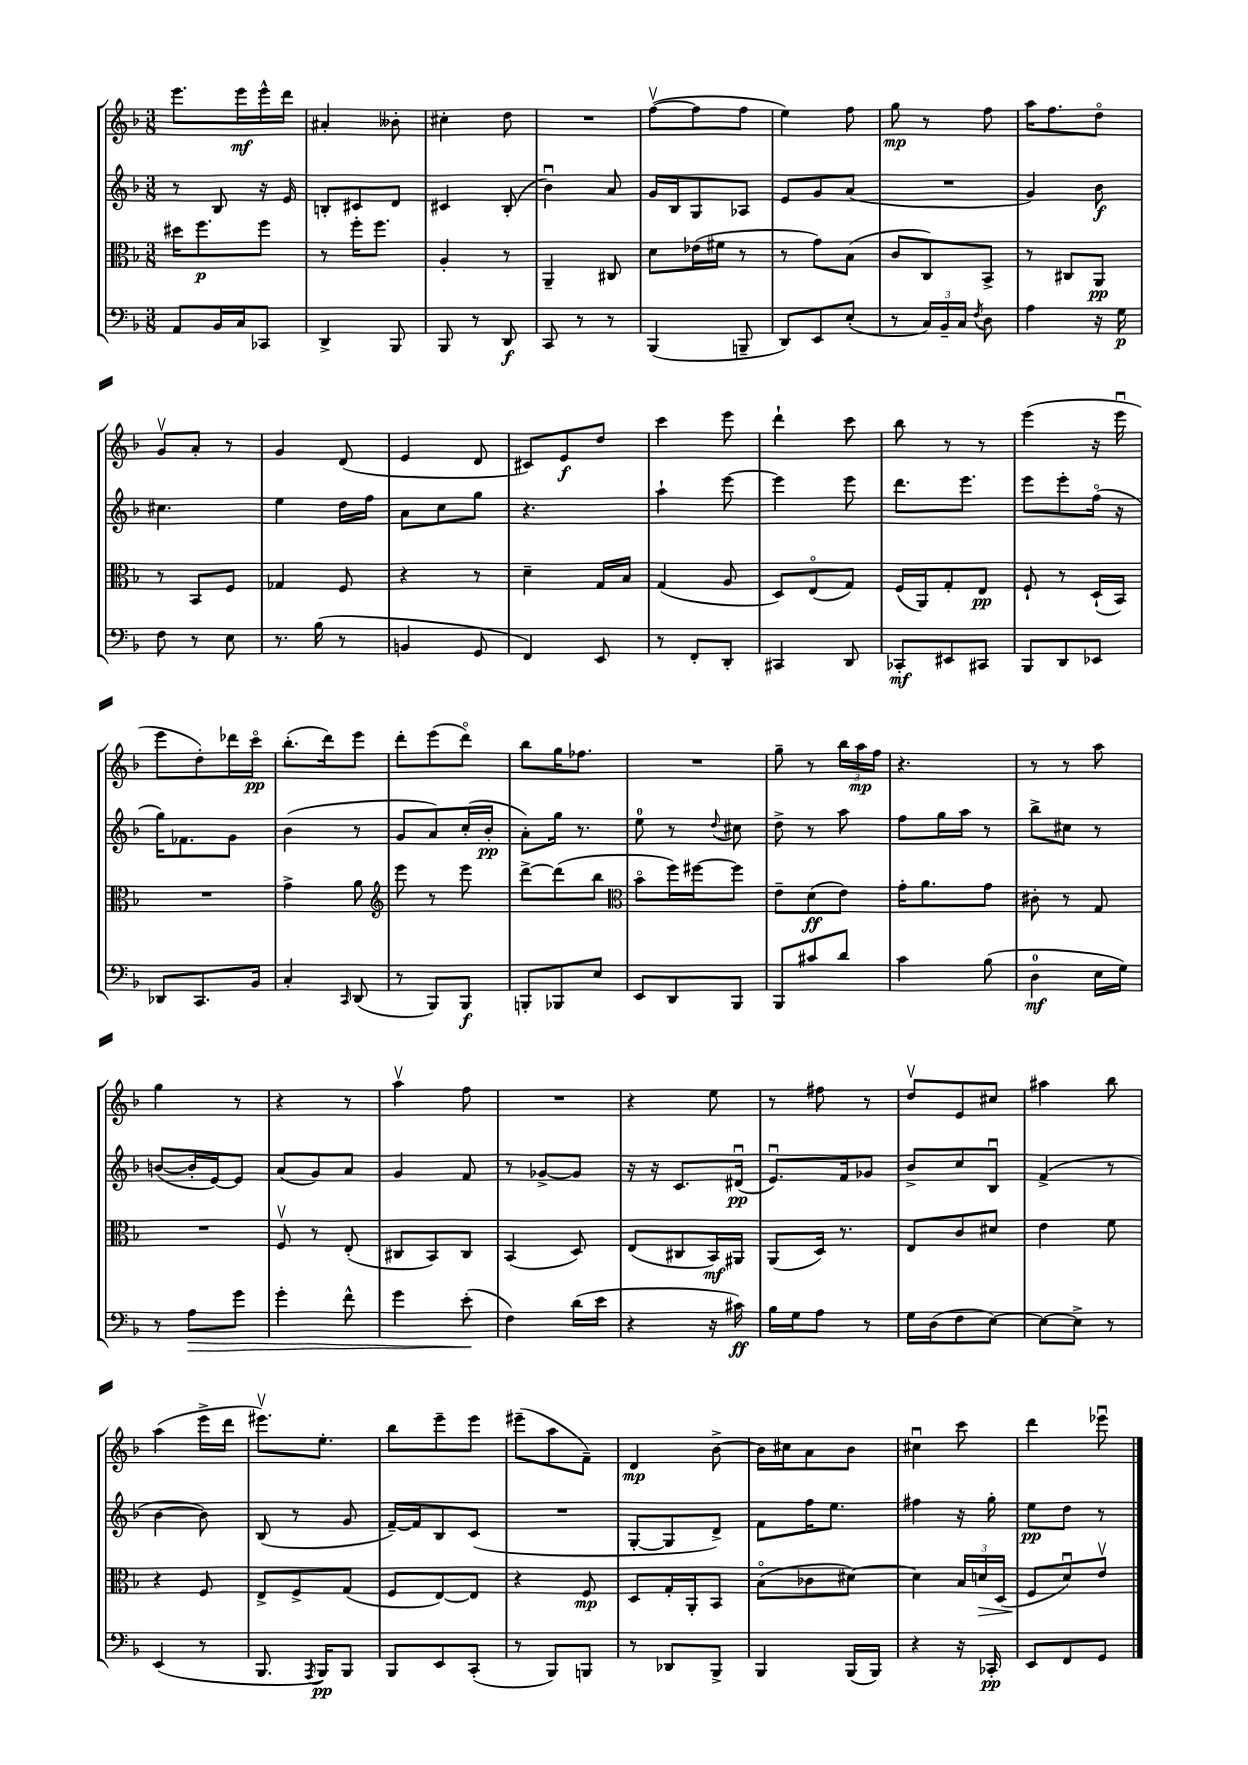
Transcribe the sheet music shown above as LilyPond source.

<<
\new StaffGroup <<
\new Staff = "s0" {
    \clef treble \key f \major \numericTimeSignature \time 3/8
    \autoBeamOff e'''8.[ e'''16\mf e'''16-^ d'''16] |
    ais'4-. beses'8-. |
    cis''4-. d''8 |
    R4. |
    f''8[~\upbow( f''8 f''8] |
    e''4) f''8 |
    g''8\mp r8 f''8 |
    a''16[ f''8. d''8]\flageolet |
    g'8[\upbow a'8]-. r8 |
    g'4 d'8( |
    e'4 d'8 |
    cis'8[) e'8\f d''8] |
    c'''4 e'''8 |
    d'''4-! c'''8 |
    bes''8 r8 r8 |
    e'''4( r16 e'''16\downbow |
    e'''8[ d''8-.) des'''16 c'''16]\flageolet\pp |
    bes''8.[-.( d'''16) e'''8] |
    d'''8[-. e'''8( d'''8]\flageolet) |
    bes''8[ g''16 fes''8.] |
    R4. |
    g''8-- r8 \tuplet 3/2 { bes''16[ a''16\mp f''16] } |
    r4. |
    r8 r8 a''8 |
    g''4 r8 |
    r4 r8 |
    a''4\upbow f''8 |
    R4. |
    r4 e''8 |
    r8 fis''8 r8 |
    d''8[\upbow e'8 cis''8] |
    ais''4 bes''8 |
    a''4( e'''16[-> d'''16] |
    eis'''8.[\upbow) e''8.]-. |
    bes''8[ e'''8-- e'''8] |
    eis'''8[--( a''8 f'8]--) |
    d'4\mp bes'8~-> |
    bes'16[ cis''16 a'8 bes'8] |
    cis''4\downbow c'''8 |
    d'''4 ees'''8\downbow \bar "|." |
}
\new Staff = "s1" {
    \clef treble \key f \major \numericTimeSignature \time 3/8
    \autoBeamOff r8 bes8 r16 e'16 |
    b8[-. cis'8 d'8] |
    cis'4 bes8-.( |
    bes'4\downbow) a'8 |
    g'16[ bes16 g8 aes8] |
    e'8[ g'8 a'8]( |
    R4. |
    g'4) bes'8\f |
    cis''4. |
    e''4 d''16[ f''16] |
    a'8[ c''8 g''8] |
    r4. |
    a''4-! e'''8~ |
    e'''4 e'''8 |
    d'''8.[ e'''8.] |
    e'''8[ e'''8-. f''16]\flageolet( r16 |
    g''16[) fes'8. g'8] |
    bes'4( r8 |
    g'8[ a'8) c''16-.( bes'16]-.\pp |
    a'8[-.) g''16] r8. |
    e''8-0 r8 \appoggiatura { d''8 } cis''8 |
    d''8-> r8 a''8 |
    f''8[ g''16 a''16] r8 |
    bes''8[-> cis''8] r8 |
    b'8[~( b'16-. e'16~) e'8] |
    a'8[( g'8) a'8] |
    g'4 f'8 |
    r8 ges'8[~-> ges'8] |
    r16 r16 c'8.[ dis'16]\downbow\pp( |
    e'8.[\downbow) f'16 ges'8] |
    bes'8[-> c''8 bes8]\downbow |
    f'4->( r8 |
    bes'4~ bes'8) |
    bes8( r8 g'8 |
    f'16[~--) f'16 bes8 c'8]( |
    R4. |
    g8[~-. g8 d'8]->) |
    f'8[ f''16 e''8.] |
    fis''4 r16 g''16-. |
    e''8[\pp d''8] r8 \bar "|." |
}
\new Staff = "s2" {
    \clef alto \key f \major \numericTimeSignature \time 3/8
    \autoBeamOff dis''16[ f''8.\p f''8] |
    r8 f''16[-. f''8.] |
    a4-. r8 |
    a,4-- cis8 |
    d'8[ ees'16( fis'16] r8 |
    r8 g'8[) bes8]( |
    c'8[ c8) bes,8]-> |
    r8 cis8[ a,8]\pp |
    r8 bes,8[ f8] |
    ges4 f8 |
    r4 r8 |
    d'4-- g16[ bes16] |
    g4( a8 |
    d8[) e8\flageolet( g8]) |
    f16[( a,16) g8-. e8]\pp |
    f8-! r8 d16[-!( bes,16]) |
    R4. |
    g'4-> a'8 |
    \clef treble e'''8 r8 e'''8 |
    d'''8[~-> d'''8( bes''8] |
    \clef alto bes'8[\flageolet f''16) fis''16~ fis''8] |
    e'8[-- d'8\ff( e'8]) |
    g'16[-. a'8. g'8] |
    cis'8-. r8 g8 |
    R4. |
    f8\upbow r8 e8-.( |
    cis8[ bes,8) cis8] |
    bes,4( d8) |
    e8[( cis8 bes,16\mf) ais,16] |
    a,8[( d16]) r8. |
    e8[ c'8 dis'8] |
    e'4 f'8 |
    r4 f8 |
    e8[-> f8-> g8]( |
    f8[ e8~) e8] |
    r4 f8\mp |
    d8[ g16-. a,16-. bes,8] |
    bes8[\flageolet( ces'8 dis'8]~) |
    dis'4 \tuplet 3/2 { bes16[ d'16\> d16]( } |
    f8[\! d'8\downbow) e'8]\upbow \bar "|." |
}
\new Staff = "s3" {
    \clef bass \key f \major \numericTimeSignature \time 3/8
    \autoBeamOff a,8[ bes,16 c16 ces,8] |
    d,4-> bes,,8 |
    bes,,8 r8 d,8\f |
    c,8 r8 r8 |
    bes,,4( b,,8-- |
    d,8[) e,8 e8]-.( |
    r8 \tuplet 3/2 { c16[) bes,16-- c16] } \acciaccatura { f8 } d8 |
    a4 r16 g16\p |
    f8 r8 e8 |
    r8. bes16( r8 |
    b,4 g,8 |
    f,4) e,8 |
    r8 f,8[-. d,8]-. |
    cis,4 d,8 |
    ces,8[-.\mf eis,8 cis,8] |
    bes,,8[ d,8 ees,8] |
    des,8[ c,8. bes,16] |
    c4-. \grace { c,16 } d,8( |
    r8 bes,,8[) bes,,8]\f |
    b,,8[-. bes,,8 e8] |
    e,8[ d,8 bes,,8] |
    bes,,8[ cis'8 d'8] |
    c'4 bes8( |
    d4-0\mf e16[ g16]) |
    r8 a8[\> g'8] |
    g'4-. f'8-^ |
    g'4 e'8-.\!( |
    f4) d'16[( e'16] |
    r4 r16 cis'16\ff) |
    bes16[ g16 a8] r8 |
    g16[ d16( f8 e8]~) |
    e8[~ e8]-> r8 |
    e,4( r8 |
    bes,,8. \acciaccatura { a,,8 } bes,,16[\pp) bes,,8] |
    bes,,8[ e,8 c,8]-.( |
    r8 bes,,8[) b,,8] |
    r8 des,8[ bes,,8]-> |
    bes,,4 bes,,16[( bes,,16]) |
    r4 r16 ces,16-.\pp |
    e,8[ f,8 g,8] \bar "|." |
}
>>
>>
\layout { \context { \Score \remove "Bar_number_engraver" } }
